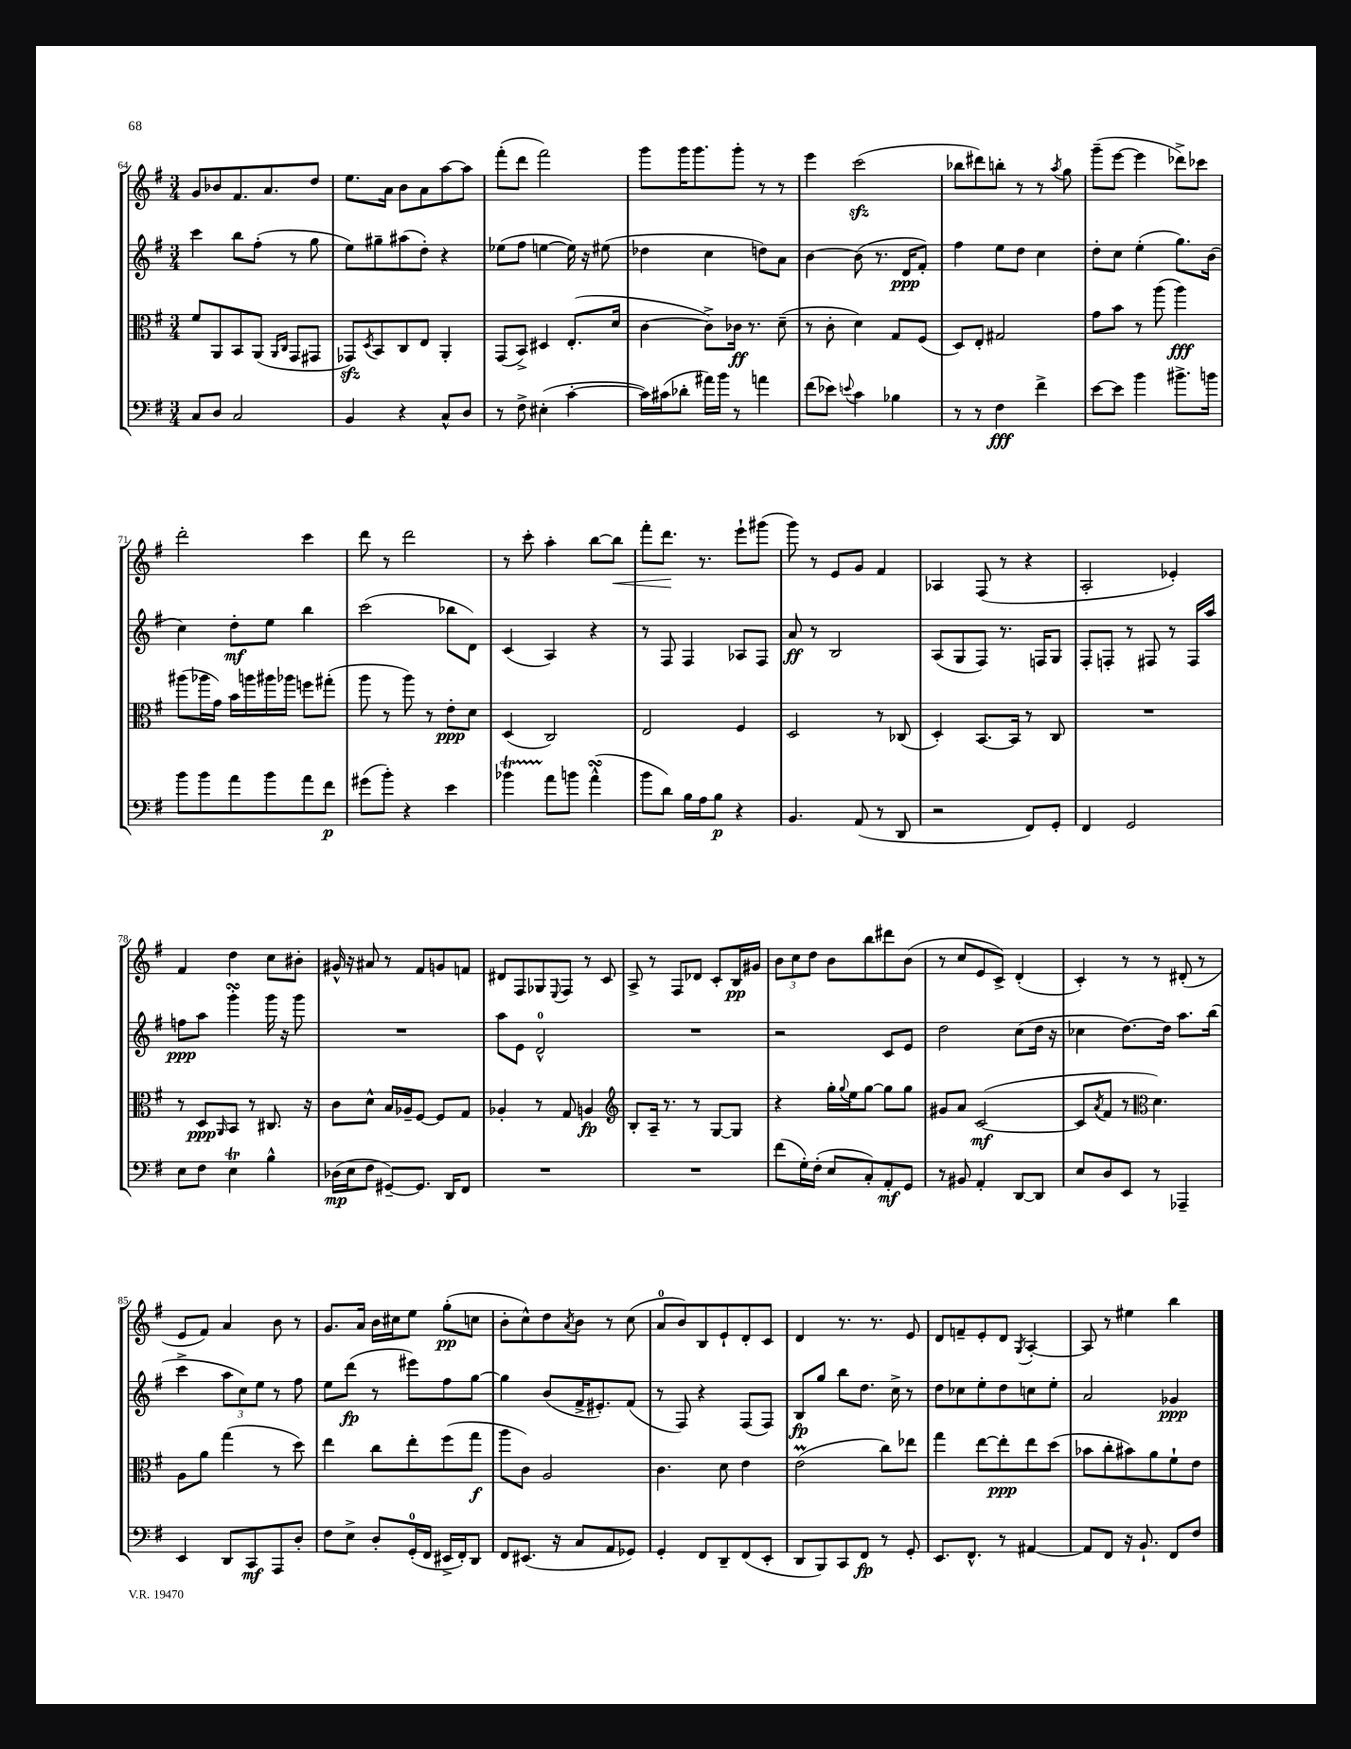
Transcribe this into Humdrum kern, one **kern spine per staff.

**kern	**kern	**kern	**kern
*staff4	*staff3	*staff2	*staff1
*clefF4	*clefC3	*clefG2	*clefG2
*k[f#]	*k[f#]	*k[f#]	*k[f#]
*M3/4	*M3/4	*M3/4	*M3/4
8C	8f#	4ccc	8g
8D	8AA	.	8b-
2C	8BB	8bb	8.f#
.	(8AA	(8ff#'	.
.	.	.	8.a
.	16qqAA	.	.
.	16qqC	.	.
.	8GG	8r	.
.	8GG#	8gg	8dd
=	=	=	=
4BB	8GG-)	8ee)	8.ee
.	8qD	.	.
.	8BB	8gg#~	.
.	.	.	16a
4r	8C	(8aa#	8b
.	8E	8dd')	8a
8C^^	4AA'	4r	[8aa
8D	.	.	8aa]
=	=	=	=
8r	(8GG	(8ee-	(8fff#'
8F#^	8BB^)	8ff#	8ddd
(4E#'	4D#	[4ee	2fff#)
[4c'	(8.E'	16ee])	.
.	.	16r	.
.	.	(8ee#	.
.	16d	.	.
=	=	=	=
16c])	[4c	4dd-	8ggg
(16c#	.	.	.
8d-'	.	.	16ggg
.	.	.	8.ggg
16a#)	8c^])	4cc	.
16b	.	.	.
8r	16c-	.	8ggg'
.	8.r	.	.
4a	.	8dd)	8r
.	(8d~	8a	8r
=	=	=	=
(8f#	8r	[4b	4eee
8e-)	8c'	.	.
8qqe	.	.	.
4c	4d)	(8b]	(2ccc
.	.	8.r	.
4B-	8G	.	.
.	.	16d	.
.	(8F#	8f#')	.
=	=	=	=
8r	8D)	4ff#	8bb-
8r	8E'	.	8ddd#)
4F#	2G#	8ee	8bb'
.	.	8dd	8r
4f#^	.	4cc	8r
.	.	.	8qaa
.	.	.	8gg
=	=	=	=
[8e	8g	8dd'	(8ggg~
8e]	8b	8cc	[8eee
4b	8r	(4ee'	4eee]
.	(8aa	.	.
8.b#^	4aa)	8.gg)	8ddd-^)
.	.	.	8ccc-
16b	.	(16b	.
=	=	=	=
8b	(8aa#	4cc)	2ddd'
8b	16aa-	.	.
.	16g)	.	.
8a	16b	8dd'	.
.	16aa	.	.
8b	16aa#	8ee	.
.	16aa-	.	.
8a	8ff	4bb	4ccc
8f#	(8gg#'	.	.
=	=	=	=
(8g#	8aa	(2ccc	8ddd
8b')	8r	.	8r
4r	8aa)	.	2ddd
.	8r	.	.
4e	8e'	8bb-	.
.	8d	8d)	.
=	=	=	=
4b-	(4D	(4c	8r
.	.	.	8ccc'
8a	2C)	4A)	4aa'
8b	.	.	.
(4a^^	.	4r	[8bb
.	.	.	8bb]
=	=	=	=
8b	2E	8r	8fff#'
8d)	.	8F#	8.ddd
16B	.	4F#	.
16A	.	.	8.r
8B	.	.	.
4r	4F#	8A-	8eee`
.	.	8F#	(8ggg#
=	=	=	=
4.BB	2D	8a	8ggg)
.	.	8r	8r
.	.	2B	8e
(8AA	.	.	8g
8r	8r	.	4f#
8DD	(8C-	.	.
=	=	=	=
2r	4D')	(8A	4A-
.	.	8G	.
.	[8.BB	8F#)	(8F#
.	.	8.r	8r
.	16BB]	.	.
8FF#)	8r	.	4r
.	.	16F	.
8GG'	8C	8G	.
=	=	=	=
4FF#	2.r	8F#'	2A'
.	.	8F'	.
2GG	.	8r	.
.	.	8F#	.
.	.	8r	4e-')
.	.	16F#	.
.	.	16aa	.
=	=	=	=
8E	8r	8ff	4f#
8F#	8D	8aa	.
.	16qqAA	.	.
4E	8BB	4ggg'	4dd
.	8r	.	.
4B^^	8.C#	16ggg	8cc
.	.	16r	.
.	.	8ggg	8b#'
.	16r	.	.
=	=	=	=
(16D-	8c	2.r	16g#^^
16E	.	.	16r
8F#	8d^^	.	8a#
[8GG#~)	16B	.	8r
.	16A-~	.	.
8.GG#]	[8F#	.	8f#
.	8F#]	.	8g
16DD	.	.	.
8FF#	8G	.	8f
=	=	=	=
2.r	4A-'	8aa	8d#
.	.	8e	8F#
.	8r	2d^^	8G-
.	.	.	8qqE
.	8G	.	8F#
.	4A	.	8r
.	.	.	8c
=	=	=	=
*	*clefG2	*	*
2.r	8B'	2.r	8A^
.	16A~	.	8r
.	8.r	.	.
.	.	.	8F#
.	8r	.	8d-
.	[8G	.	8c'
.	8G]	.	16B
.	.	.	16g#
=	=	=	=
(8f#	4r	2r	12b
.	.	.	12cc
16G')	.	.	.
.	.	.	12dd
(16F#'	.	.	.
8E	16gg'	.	8b
.	8qqgg	.	.
.	16ee	.	.
8C')	[8gg	.	8bb
8AA'	8gg]	8c	8ddd#
8GG	8gg	8e	(8b
=	=	=	=
8r	8g#	2dd	8r
8BB#	8a	.	8cc
4AA'	([2c	.	8e
.	.	.	8c^)
[8DD	.	(8cc	(4d'
8DD]	.	16dd	.
.	.	16r	.
=	=	=	=
8E	8c]	4cc-	4c')
.	8qa	.	.
8D	8f#	.	.
8EE	8r	[8.dd)	8r
*	*clefC3	*	*
8r	4.d)	.	8r
.	.	16dd]	.
4AAA-~	.	8.aa	(8d#'
.	.	.	8r
.	.	(16bb	.
=	=	=	=
4EE	8A	4ccc^	8e
.	8a	.	8f#)
8DD	(4gg	12aa	4a
.	.	12cc)	.
8CC	.	.	.
.	.	12ee	.
8AAA	8r	8r	8b
8D'	8dd)	8ff#	8r
=	=	=	=
8F#	4ee	8ee	8.g
8E^	.	(8ddd	.
.	.	.	16a
8D'	8cc	8r	16b
.	.	.	16cc#
(16GG'	8ee'	8eee#)	8ee
16FF#	.	.	.
16EE#^	(8ff#	8ff#	(8gg'
16FF#')	.	.	.
8DD	8gg	[8gg	8cc
=	=	=	=
8FF#	8aa	4gg]	8b'
(8.EE#	8c)	.	8cc^^)
.	2A	(8b	8dd
16r	.	.	.
.	.	.	8qa
8C	.	16f#^	8b
.	.	8.e#')	.
8AA	.	.	8r
8GG-)	.	(8f#	(8cc
=	=	=	=
4GG'	4.c	8r	8a
.	.	8F#)	8b)
8FF#	.	4r	8B
8DD~	8d	.	8e`
(8FF#	4e	(8F#	8d'
8EE'	.	8F#)	8c
=	=	=	=
8DD	(2e	8B	4d
8BBB)	.	8gg	.
8CC	.	8bb	8.r
8FF#	.	8.dd	.
.	.	.	8.r
8r	8cc)	.	.
.	.	16cc^	.
8GG'	8ee-	8r	8e
=	=	=	=
8.EE	4gg	8dd	8d
.	.	8cc-	8f~
8.FF#^^	.	.	.
.	[8ee	8ee'	8e'
8r	8ee']	8dd	8d
.	.	.	8qG
[4AA#	8ee	8cc	[4A'
.	(8dd	8ee'	.
=	=	=	=
8AA#]	8b-	2a	8A]
8FF#	8cc'	.	8r
16r	8b#)	.	4ee#
8.BB`	.	.	.
.	8a	.	.
8FF#	8f#`	4g-	4bb
8F#	8e	.	.
==	==	==	==
*-	*-	*-	*-
